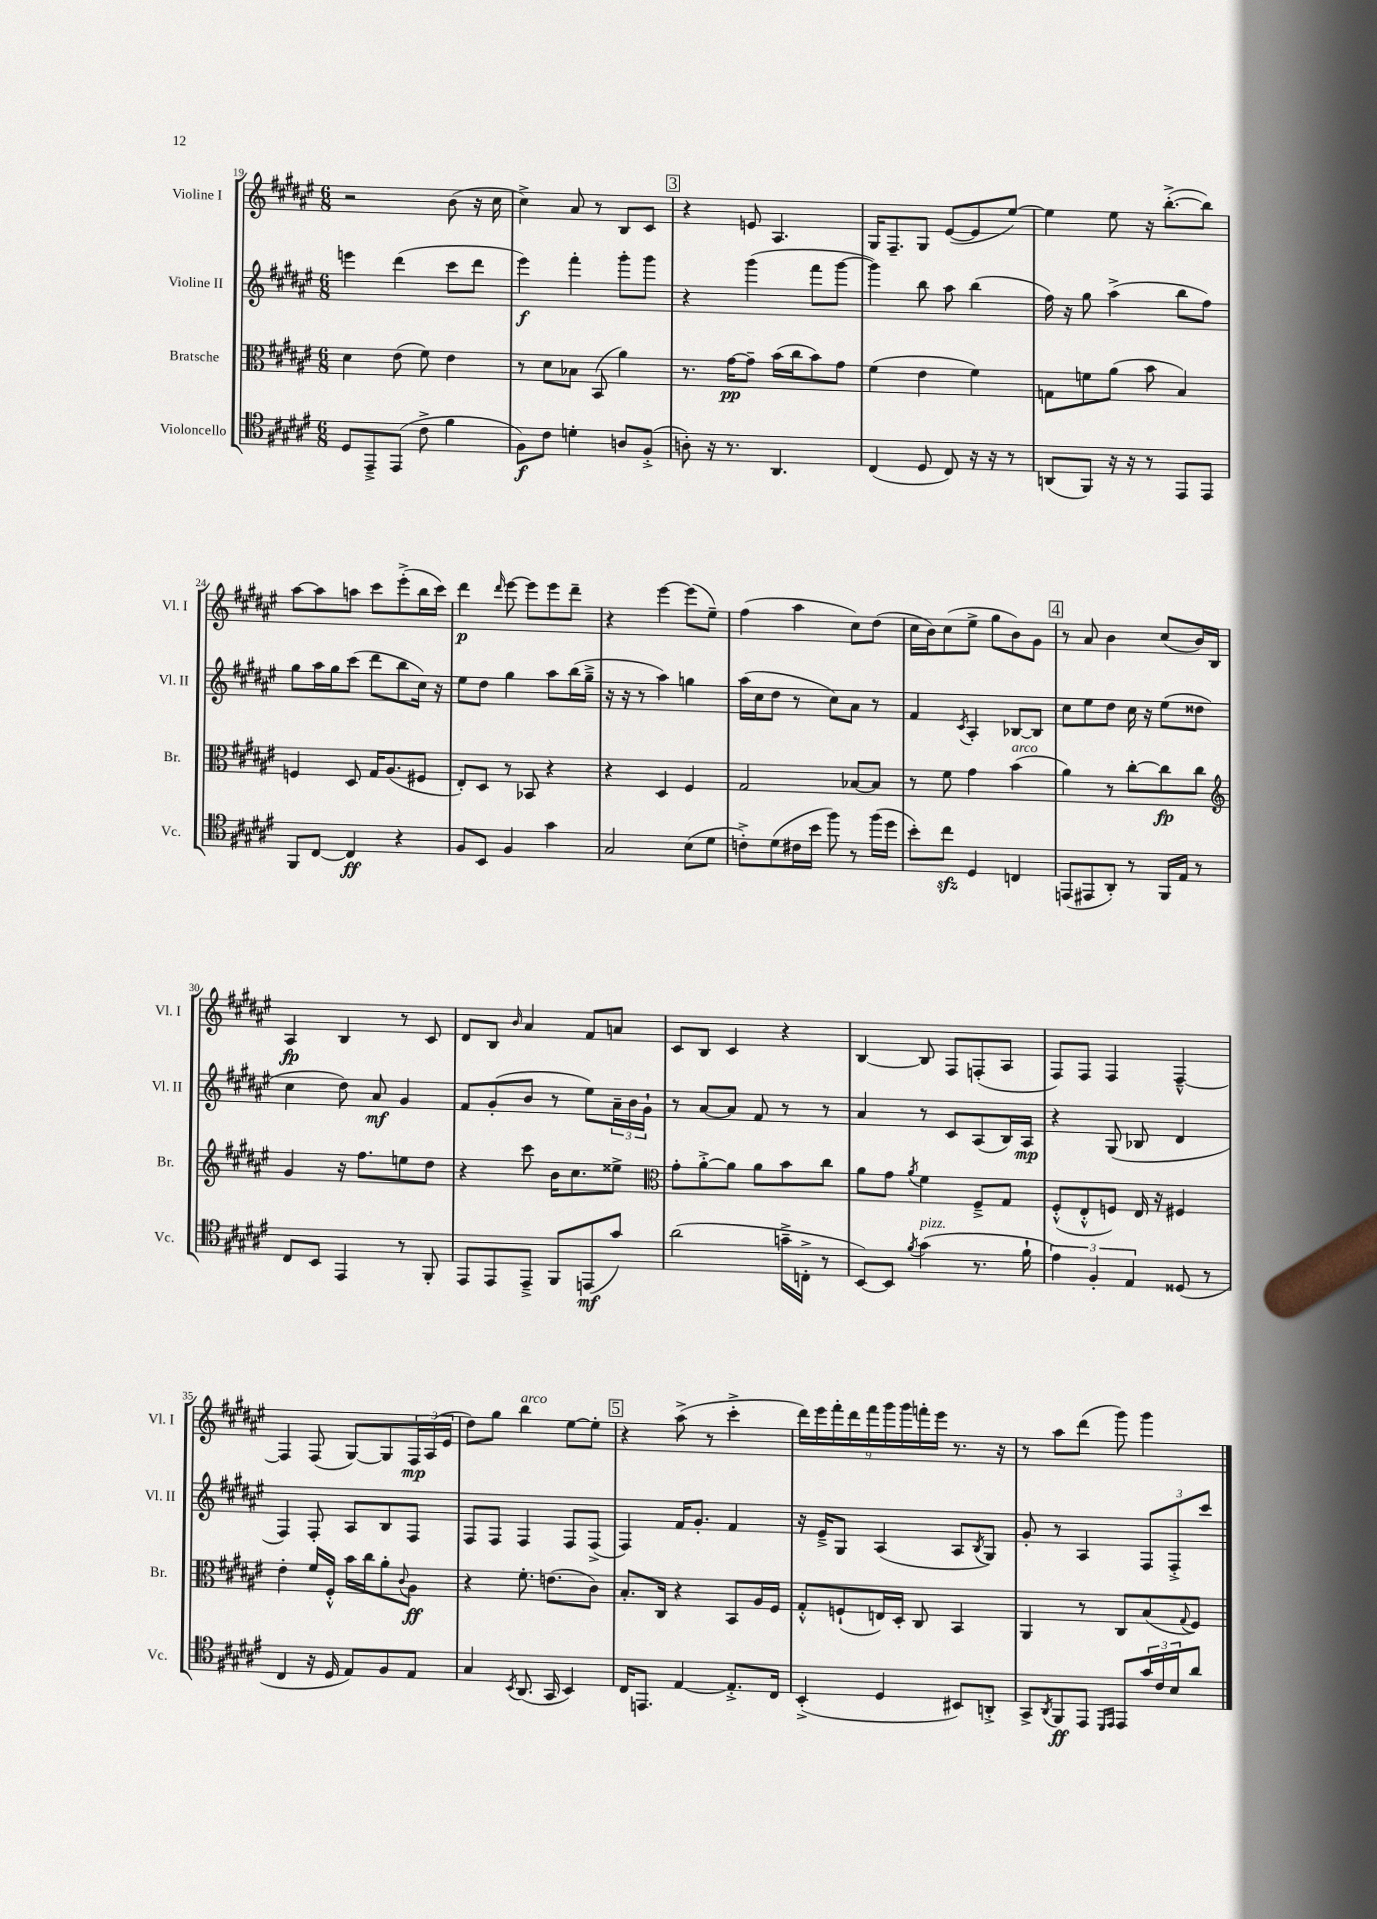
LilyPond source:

<<
\new StaffGroup <<
\new Staff = "s0" \with { instrumentName = "Violine I" shortInstrumentName = "Vl. I" } {
    \clef treble \key fis \major \numericTimeSignature \time 6/8
    r2 b'8( r16 cis''16 |
    cis''4->) ais'8 r8 b8 cis'8 |
    \mark \markup { \box "3" } r4 e'8 ais4. |
    gis16 fis8.-- gis8 eis'8~( eis'8 eis''8~) |
    eis''4 eis''8 r16 b''8.~-.->( b''8) |
    ais''8~ ais''8 a''8 cis'''8 eis'''8-.->( b''16 cis'''16) |
    dis'''4\p \grace { dis'''16 } eis'''8~ eis'''8 eis'''8 dis'''8-- |
    r4 eis'''4~ eis'''8( eis''8--) |
    fis''4( ais''4 cis''8) dis''8( |
    cis''16 b'16) cis''8( eis''8-> gis''8 b'8) gis'8 |
    \mark \markup { \box "4" } r8 ais'8 b'4 cis''8( b'16) b16 |
    ais4\fp b4 r8 cis'8 |
    dis'8 b8 \grace { b'16 } ais'4 fis'8 a'8 |
    cis'8 b8 cis'4 r4 |
    b4~ b8 fis8 f8-.( ais8 |
    fis8) fis8 fis4 fis4~---^ |
    fis4 fis8( gis8~) gis8 \tuplet 3/2 { fis16\mp ais16( eis'16 } |
    dis''8) gis''8 b''4^\markup { \italic "arco" } eis''8~ eis''8-. |
    \mark \markup { \box "5" } r4 ais''8->( r8 cis'''4-.-> |
    \tuplet 9/8 { dis'''16) eis'''16 fis'''16-. dis'''16 fis'''16 gis'''16 gis'''16 f'''16-. eis'''16 } r8. r16 |
    r8 ais''8 dis'''8( gis'''8) gis'''4 \bar "|." |
}
\new Staff = "s1" \with { instrumentName = "Violine II" shortInstrumentName = "Vl. II" } {
    \clef treble \key fis \major \numericTimeSignature \time 6/8
    e'''4 dis'''4( cis'''8 dis'''8 |
    eis'''4\f) fis'''4-. gis'''8-. gis'''8 |
    \mark \markup { \box "3" } r4 gis'''4( fis'''8 gis'''8~ |
    gis'''4) b''8 ais''8 b''4( |
    fis''16) r16 gis''8 ais''4->( b''8 fis''8) |
    gis''8 ais''16 gis''16 cis'''8( dis'''8 b''8 cis''16) r16 |
    eis''8 dis''8 gis''4 ais''8 b''16( gis''16---> |
    r16 r16 r8 ais''4) g''4 |
    ais''16( cis''16 dis''8 r8 cis''8) ais'8 r8 |
    fis'4 \acciaccatura { cis'8 } ais4-. bes8~ bes8 |
    \mark \markup { \box "4" } cis''8 eis''8 dis''8 cis''16 r16 eis''8( disis''8 |
    cis''4 dis''8) ais'8\mf gis'4 |
    fis'8 gis'8-.( b'8 r8 eis''8) \tuplet 3/2 { ais'16-- b'16 gis'16-! } |
    r8 ais'8~ ais'8 fis'8 r8 r8 |
    ais'4 r8 cis'8 ais8( b16) ais16\mp |
    r4 gis8( bes8 dis'4 |
    fis4) fis8-. ais8 b8 fis8 |
    fis8 fis8 fis4 fis8 fis8->( |
    \mark \markup { \box "5" } fis4) fis'16 gis'8.-. fis'4 |
    r16 eis'16---> gis8 ais4( ais8 \acciaccatura { b8 } gis8) |
    gis'8-. r8 ais4 \tuplet 3/2 { fis8 fis8-.-> cis'''8 } \bar "|." |
}
\new Staff = "s2" \with { instrumentName = "Bratsche" shortInstrumentName = "Br." } {
    \clef alto \key fis \major \numericTimeSignature \time 6/8
    dis'4 eis'8( fis'8) eis'4 |
    r8 dis'8 bes8 b,8( ais'4) |
    \mark \markup { \box "3" } r8. gis'16~\pp gis'8-- b'16( cis''16 b'8) gis'8 |
    fis'4( eis'4 fis'4) |
    g8 f'8 ais'8( b'8 b4) |
    f4 dis8 gis16 ais8.( fis8 |
    eis8-.) dis8 r8 bes,8 r4 |
    r4 dis4 fis4 |
    gis2 bes8~ bes8 |
    r8 fis'8 gis'4 b'4^\markup { \italic "arco" }( |
    \mark \markup { \box "4" } ais'4) r8 cis''8~-. cis''8\fp cis''8 |
    \clef treble gis'4 r16 fis''8. e''8 dis''8 |
    r4 cis'''8 b'16 cis''8. eisis''8-> |
    \clef alto gis'8-. ais'8~-.-> ais'8 ais'8 b'8 cis''8 |
    ais'8 gis'8 \acciaccatura { ais'8 } fis'4 fis8---> gis8 |
    fis8-.-^( eis8-.-^ f8) eis16 r16 fis4 |
    eis'4-. fis'16 fis16-.-^ b'16 cis''16 ais'8-. \appoggiatura { cis'8 } ais8\ff |
    r4 fis'8.-. e'8.( cis'8) |
    \mark \markup { \box "5" } b8.-. cis16 r4 b,8 ais16 fis16 |
    gis8-.-^ f8-!( e16) dis16-. cis8 b,4 |
    ais,4 r8 cis8 b8( \appoggiatura { gis8 } fis8) \bar "|." |
}
\new Staff = "s3" \with { instrumentName = "Violoncello" shortInstrumentName = "Vc." } {
    \clef tenor \key fis \major \numericTimeSignature \time 6/8
    dis8 eis,8---> eis,8( cis'8-> fis'4 |
    fis8\f) cis'8 d'4-. a8 fis8-.->( |
    \mark \markup { \box "3" } a8-.) r16 r8. ais,4. |
    cis4( dis8 cis8) r16 r16 r8 |
    a,8( fis,8) r16 r16 r8 eis,8 eis,8 |
    fis,8 cis8~ cis4\ff r4 |
    fis8 b,8 fis4 gis'4 |
    gis2 b8( dis'8 |
    c'8-.->) dis'8( cis'16 b'16 fis''8) r8 fis''16( dis''16 |
    b'8-.) cis''8\sfz dis4 c4 |
    \mark \markup { \box "4" } e,8( eis,8 ais,8-.) r8 fis,16 eis16 r8 |
    cis8 b,8 eis,4 r8 fis,8-. |
    eis,8 eis,8 eis,8---> fis,8 e,8\mf( gis'8) |
    ais'2( g'16---> c16-.-> r8 |
    b,8~) b,8 \acciaccatura { fis'8 } gis'4^\markup { \italic "pizz." }( r8. fis'16-! |
    \tuplet 3/2 { eis'4) fis4-. eis4 } disis8( r8 |
    cis4 r16 dis16 eis8) fis8 eis8 |
    gis4 \acciaccatura { b,8 } ais,8.( gis,16 b,4) |
    \mark \markup { \box "5" } cis16 e,8. eis4~ eis8.-.-> cis16 |
    b,4-.->( dis4 bis,8) a,8-.-> |
    gis,8-> \acciaccatura { ais,8 } fis,8\ff eis,8 \grace { dis,16 eis,16 } eis,8 \tuplet 3/2 { gis'16 cis'16 b16 } ais'8 \bar "|." |
}
>>
>>
\layout { \context { \Score currentBarNumber = #19 } }
